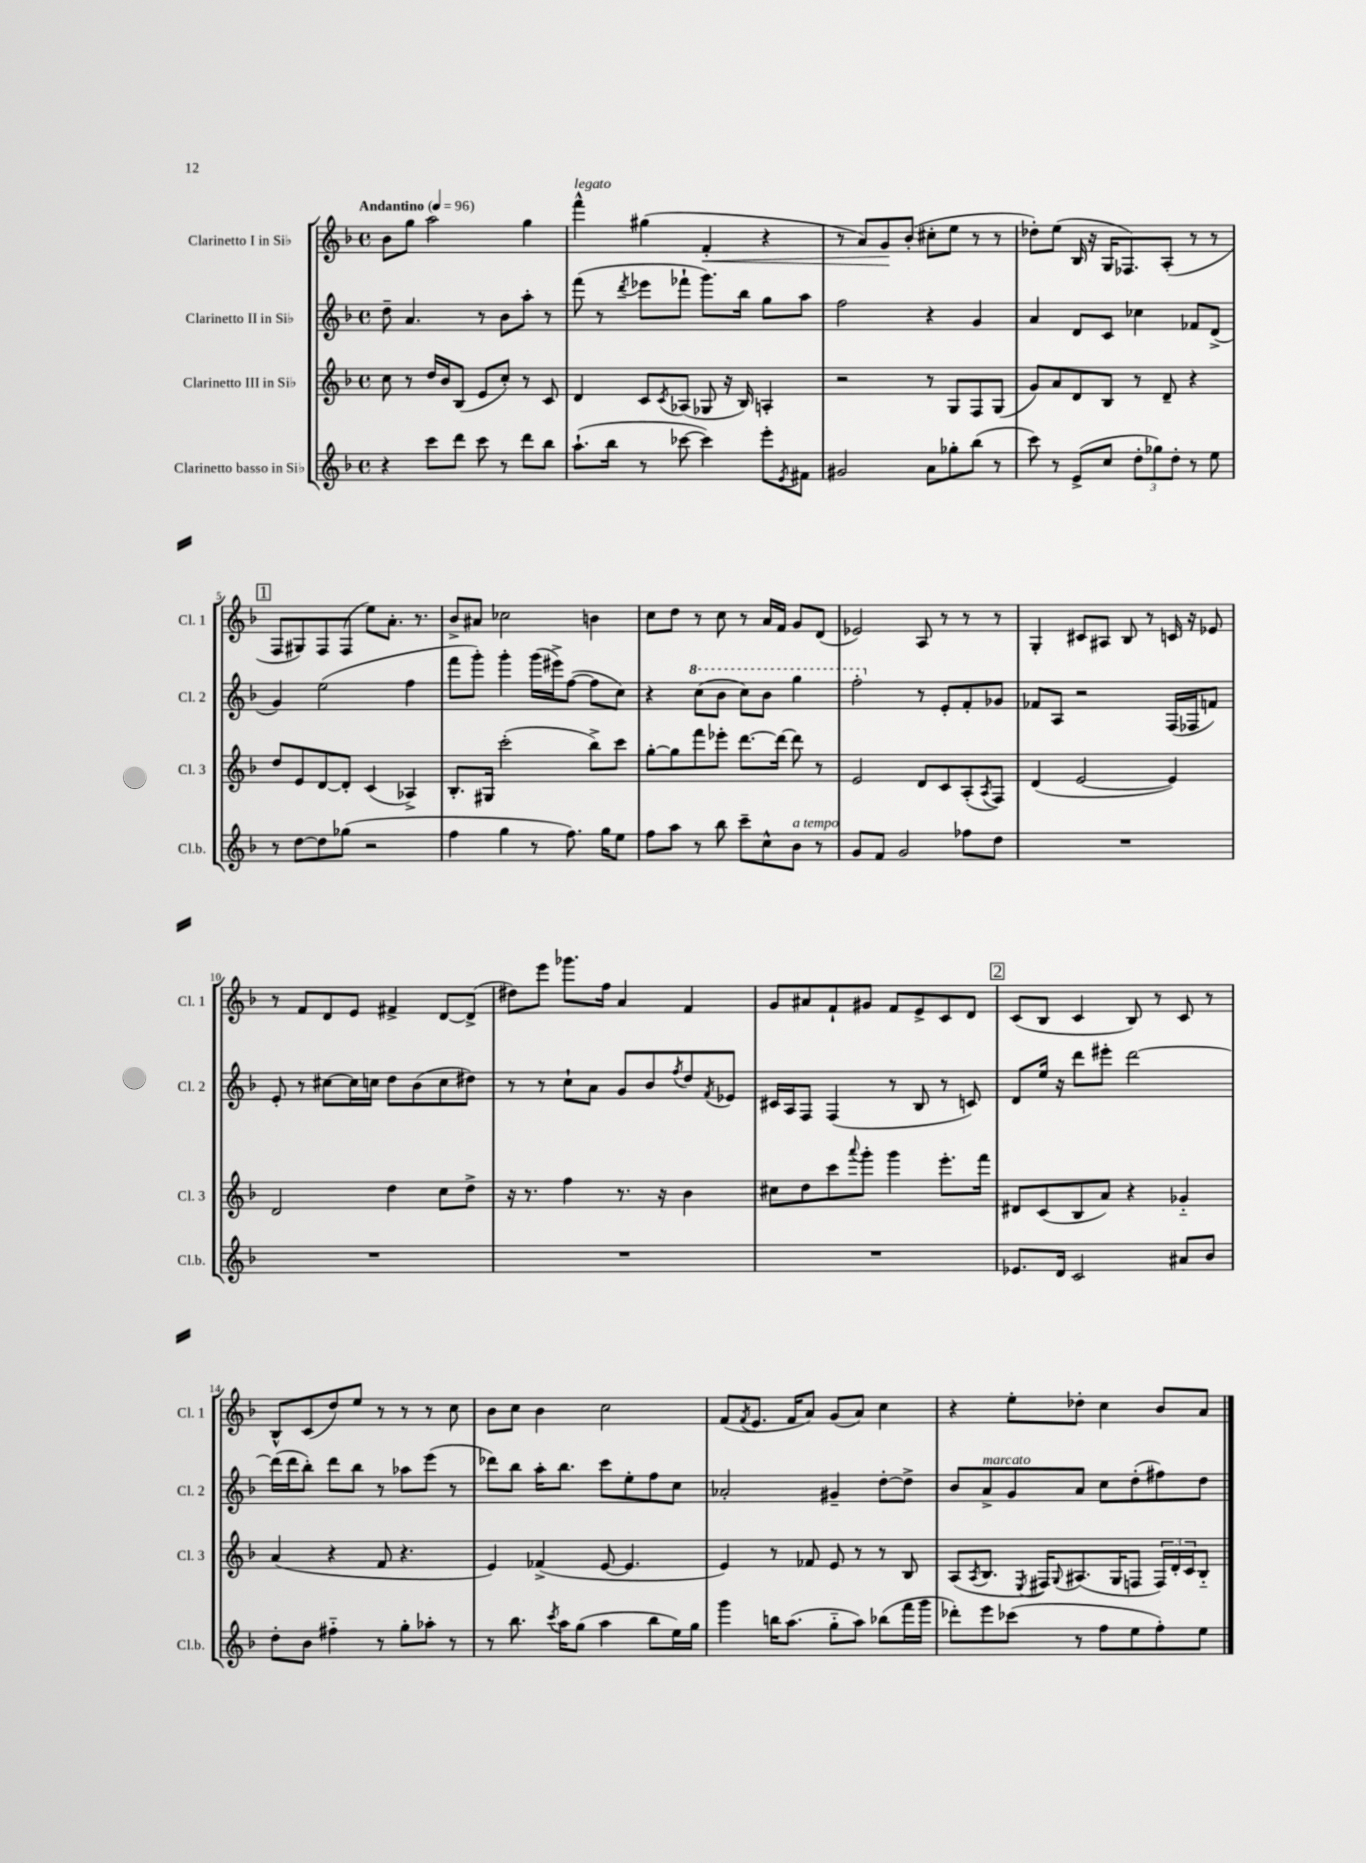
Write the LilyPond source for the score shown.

<<
\new StaffGroup <<
\new Staff = "s0" \with { instrumentName = "Clarinetto I in Sib" shortInstrumentName = "Cl. 1" } {
    \clef treble \key f \major \defaultTimeSignature \time 4/4 \tempo "Andantino" 4 = 96
    bes'8 g''8 a''2 g''4 |
    f'''4-^^\markup { \italic "legato" } gis''4( f'4-.\< r4 |
    r8 a'8) g'8\! bes'8-.( cis''8-. e''8 r8 r8 |
    des''8-.) e''8( bes16 r16 g16 fes8.) a8-.( r8 r8 |
    \mark \markup { \box "1" } f8 gis8) f8 f8( e''8) a'8.-. r8. |
    bes'8-> ais'8 ces''2 b'4 |
    c''8 d''8 r8 c''8 r8 a'16 f'16 g'8 d'8( |
    ees'2) a8 r8 r8 r8 |
    g4-. cis'8 ais8 bes8 r8 c'16 r16 ees'8 |
    r8 f'8 d'8 e'8 fis'4-> d'8~ d'8->( |
    dis''8) e'''8 ges'''8. f''16 a'4 f'4 |
    g'8 ais'8 f'8-! gis'8 f'8 e'8-> c'8 d'8 |
    \mark \markup { \box "2" } c'8( bes8 c'4 bes8) r8 c'8 r8 |
    bes8-^ c'8( d''8) e''8 r8 r8 r8 c''8 |
    bes'8 c''8 bes'4 c''2 |
    f'8( \acciaccatura { f'8 } e'8. f'16 a'8) g'8( a'8) c''4 |
    r4 e''8-. des''8-. c''4 bes'8 a'8 \bar "|." |
}
\new Staff = "s1" \with { instrumentName = "Clarinetto II in Sib" shortInstrumentName = "Cl. 2" } {
    \clef treble \key f \major \defaultTimeSignature \time 4/4
    d''8-- a'4. r8 bes'8 a''8-. r8 |
    f'''8( r8 \acciaccatura { d'''8 } ees'''8 fes'''8-! g'''8.) bes''16 g''8 a''8 |
    f''2 r4 g'4 |
    a'4 d'8 c'8 ces''4 fes'8 d'8->( |
    \mark \markup { \box "1" } g'4) e''2( f''4 |
    f'''8 g'''8-.) g'''4-. g'''16( eis'''16->) f''8~( f''8 c''8) |
    r4 \ottava #1 c'''8( bes''8 c'''8) bes''8 g'''4 |
    f'''2-. \ottava #0 r8 e'8-. f'8-. ges'8 |
    fes'8 a8 r2 f16( fes16 f'8) |
    e'8-. r8 cis''8~ cis''16 c''16 d''8 bes'8( c''8 dis''8) |
    r8 r8 c''8-! a'8 g'8 bes'8 \acciaccatura { f''8 } d''8 \acciaccatura { f'8 } ees'8 |
    cis'16 a16 f8 f4( r8 bes8 r8 c'8) |
    \mark \markup { \box "2" } d'8 e''16 r16 d'''8 eis'''8-. d'''2~ |
    d'''16( d'''16 bes''8-.) d'''8 bes''8 r8 aes''8 e'''8( r8 |
    des'''8) bes''8 a''16-. bes''8. c'''8 e''8-. f''8 c''8 |
    aes'2-. gis'4-- d''8~-. d''8-> |
    bes'8 a'8->^\markup { \italic "marcato" } g'8 a'8 c''8 d''8-.( fis''8) d''8 \bar "|." |
}
\new Staff = "s2" \with { instrumentName = "Clarinetto III in Sib" shortInstrumentName = "Cl. 3" } {
    \clef treble \key f \major \defaultTimeSignature \time 4/4
    c''8 r8 d''16 bes'16 bes8( e'8 c''8-.) r8 c'8 |
    d'4 c'8 \acciaccatura { c'8 } aes8( ges8 r16 bes16) a4-. |
    r2 r8 g8 f8 g8( |
    g'8) a'8 d'8 bes8 r8 d'8-- r4 |
    \mark \markup { \box "1" } d''8 e'8 d'8~ d'8-. c'4( aes4->) |
    bes8.-. gis16 c'''2-.( bes''8->) c'''8 |
    g''8~-. g''8 f'''8 ees'''8-. d'''8.~ d'''16~ d'''8 r8 |
    e'2 d'8 c'8 a8-.( \acciaccatura { a8 } f8) |
    d'4( e'2~ e'4) |
    d'2 d''4 c''8 d''8-> |
    r16 r8. f''4 r8. r16 bes'4 |
    cis''8 d''8 c'''8 \appoggiatura { a'''8 } g'''8-. g'''4 e'''8.-. f'''16 |
    \mark \markup { \box "2" } dis'8 c'8( bes8 a'8) r4 ges'4-_ |
    a'4( r4 f'8 r4. |
    e'4) fes'4->( e'8~ e'4. |
    e'4) r8 fes'8 e'8 r8 r8 bes8 |
    a8( \acciaccatura { a8 } bes8. \acciaccatura { e8 } fis16) \appoggiatura { g8 } ais8.( g16 f8 \tuplet 3/2 { f16) d'16-. c'16 } bes8-_ \bar "|." |
}
\new Staff = "s3" \with { instrumentName = "Clarinetto basso in Sib" shortInstrumentName = "Cl.b." } {
    \clef treble \key f \major \defaultTimeSignature \time 4/4
    r4 c'''8 d'''8 c'''8 r8 d'''8 bes''8 |
    a''8.-!( bes''16 r8 ces'''8~ ces'''4) e'''8-. \acciaccatura { e'8 } fis'8 |
    gis'2 a'8 ges''8-. bes''8( r8 |
    c'''8) r8 e'8->( c''8 \tuplet 3/2 { d''8-. ges''8) d''8-. } r8 e''8 |
    \mark \markup { \box "1" } r8 d''8~ d''8 ges''8( r2 |
    f''4 g''4 r8 f''8.) g''16 e''8 |
    f''8 a''8 r8 bes''8 c'''8-- c''8-^ bes'8^\markup { \italic "a tempo" } r8 |
    g'8 f'8 g'2 fes''8 d''8 |
    R1 |
    R1 |
    R1 |
    R1 |
    \mark \markup { \box "2" } ees'8. d'16 c'2 ais'8 bes'8 |
    d''8-. bes'8 fis''4-_ r8 g''8-. aes''8-. r8 |
    r8 bes''8. \acciaccatura { c'''8 } a''16 g''8( a''4 bes''8 e''16) g''16 |
    g'''4 b''16 a''8.( g''8-_ a''8) bes''8( f'''16 g'''16 |
    des'''8-.) e'''8 ces'''8( r8 f''8 e''8 f''8-.) e''8 \bar "|." |
}
>>
>>
